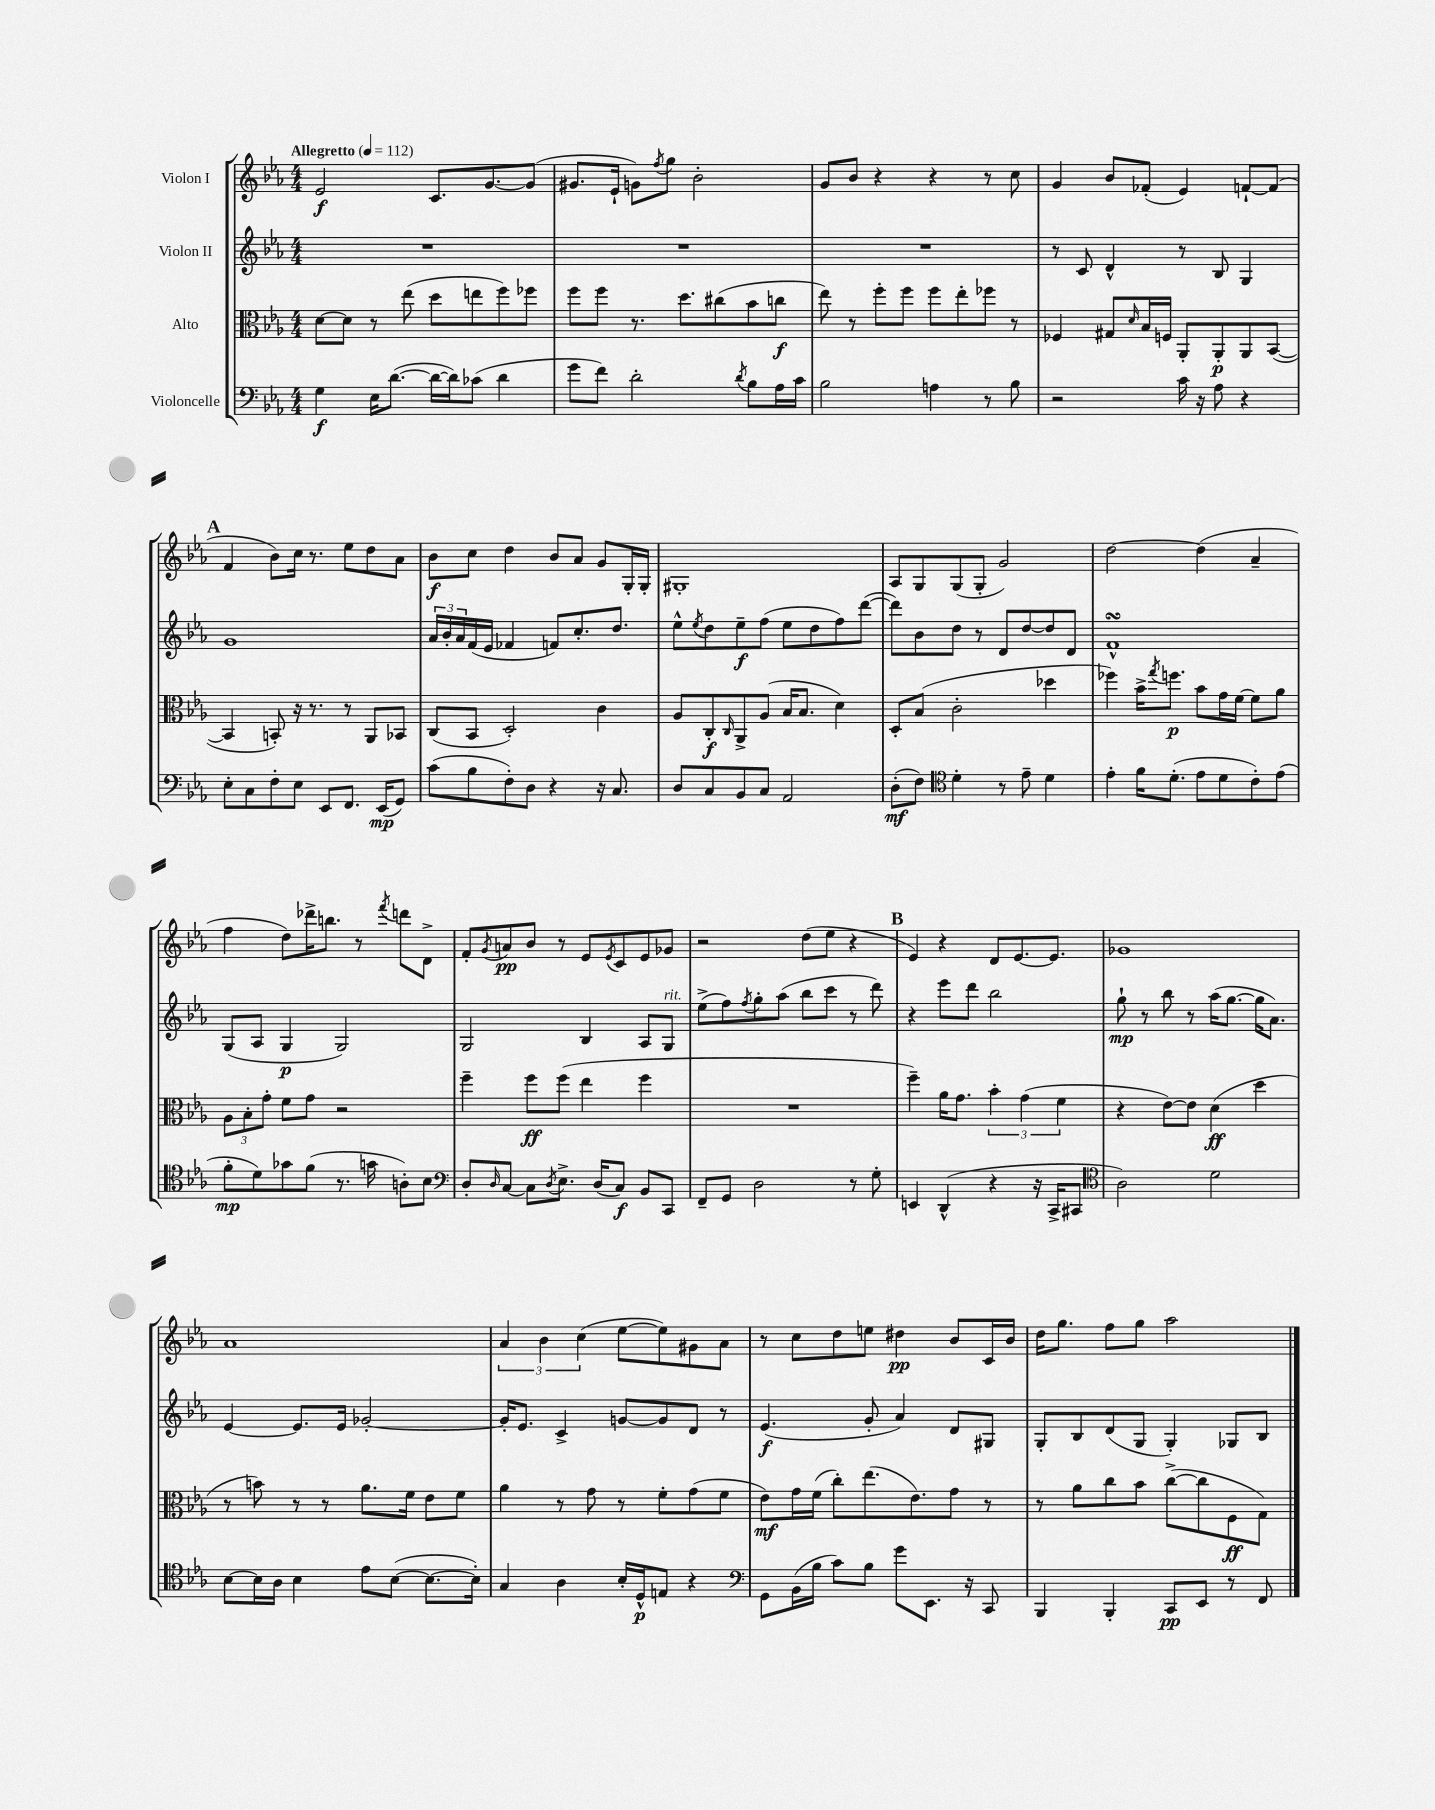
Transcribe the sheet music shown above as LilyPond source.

<<
\new StaffGroup <<
\new Staff = "s0" \with { instrumentName = "Violon I" } {
    \clef treble \key ees \major \numericTimeSignature \time 4/4 \tempo "Allegretto" 4 = 112
    ees'2\f c'8. g'8.~ g'8( |
    gis'8. ees'16-! g'8) \acciaccatura { f''8 } g''8 bes'2-. |
    g'8 bes'8 r4 r4 r8 c''8 |
    g'4 bes'8 fes'8-.( ees'4) f'8~-! f'8( |
    \mark \markup { \bold "A" } f'4 bes'8) c''16 r8. ees''8 d''8 aes'8 |
    bes'8\f c''8 d''4 bes'8 aes'8 g'8 g16-. g16-. |
    gis1-. |
    aes8 g8 g8( g8-. g'2) |
    d''2~ d''4( aes'4-- |
    f''4 d''8) des'''16-> b''8. r8 \acciaccatura { f'''8 } d'''8 d'8-> |
    f'8-. \acciaccatura { g'8 } a'8\pp bes'8 r8 ees'8 \acciaccatura { ees'8 } c'8 ees'8 ges'8 |
    r2 d''8( ees''8 r4 |
    \mark \markup { \bold "B" } ees'4) r4 d'8 ees'8.~ ees'8. |
    ges'1 |
    aes'1 |
    \tuplet 3/2 { aes'4 bes'4 c''4( } ees''8~ ees''8) gis'8 aes'8 |
    r8 c''8 d''8 e''8 dis''4\pp bes'8 c'16 bes'16 |
    d''16 g''8. f''8 g''8 aes''2 \bar "|." |
}
\new Staff = "s1" \with { instrumentName = "Violon II" } {
    \clef treble \key ees \major \numericTimeSignature \time 4/4
    R1 |
    R1 |
    R1 |
    r8 c'8 d'4-^ r8 bes8 g4 |
    \mark \markup { \bold "A" } g'1 |
    \tuplet 3/2 { aes'16 bes'16-. aes'16 } f'16( ees'16 fes'4 f'8) c''8.-. d''8. |
    ees''8-^ \acciaccatura { ees''8 } d''8 ees''8--\f f''8( ees''8 d''8 f''8) d'''8~( |
    d'''8) bes'8 d''8 r8 d'8 d''8~ d''8 d'8 |
    f'1-^\turn |
    g8( aes8 g4\p g2) |
    g2 bes4 aes8 g8^\markup { \italic "rit." } |
    ees''8->( f''8) \acciaccatura { f''8 } g''8-. aes''8( bes''8 c'''8 r8 d'''8) |
    \mark \markup { \bold "B" } r4 ees'''8 d'''8 bes''2 |
    g''8-!\mp r8 bes''8 r8 aes''16( g''8.~ g''16 aes'8.) |
    ees'4~ ees'8. ees'16 ges'2~-. |
    ges'16-. ees'8. c'4-> g'8~ g'8 d'8 r8 |
    ees'4.\f( g'8-. aes'4) d'8 gis8 |
    g8-. bes8 d'8( g8 g4-.) ges8 bes8 \bar "|." |
}
\new Staff = "s2" \with { instrumentName = "Alto" } {
    \clef alto \key ees \major \numericTimeSignature \time 4/4
    d'8~ d'8 r8 ees''8( d''8 e''8 f''8) fes''8 |
    f''8 f''8 r8. d''8. cis''8( bes'8 c''8\f |
    ees''8) r8 f''8-. f''8 f''8 ees''8-. fes''8 r8 |
    fes4 gis8 \grace { d'16 } bes16 f16 aes,8-. aes,8-.\p aes,8 bes,8~( |
    \mark \markup { \bold "A" } bes,4 b,8-.) r16 r8. r8 aes,8 bes,8 |
    c8( bes,8 d2-.) c'4 |
    aes8 c8-.\f \grace { c16 } aes,8-> aes8( bes16 bes8. d'4) |
    d8-. bes8( c'2-. des''4 |
    fes''4) bes'16-> \acciaccatura { g''8 } f''8.\p bes'8 g'16 f'16~ f'8 aes'8 |
    \tuplet 3/2 { aes8 bes8-. g'8-. } f'8 g'8 r2 |
    f''4-- f''8\ff f''8( ees''4 f''4 |
    R1 |
    \mark \markup { \bold "B" } f''4--) aes'16 g'8. \tuplet 3/2 { bes'4-. g'4( f'4 } |
    r4 ees'8~) ees'8 d'4\ff( d''4 |
    r8 b'8) r8 r8 aes'8. f'16 ees'8 f'8 |
    aes'4 r8 g'8 r8 f'8-. g'8( f'8 |
    ees'8\mf) g'16 f'16( c''8-.) ees''8.( ees'8.) g'8 r8 |
    r8 aes'8 c''8 bes'8 c''8~->( c''8 f8\ff g8) \bar "|." |
}
\new Staff = "s3" \with { instrumentName = "Violoncelle" } {
    \clef bass \key ees \major \numericTimeSignature \time 4/4
    g4\f ees16 d'8.~( d'16~ d'16) ces'8( d'4 |
    g'8 f'8) d'2-. \acciaccatura { d'8 } bes8 aes16 c'16 |
    bes2 a4 r8 bes8 |
    r2 c'16 r16 aes8 r4 |
    \mark \markup { \bold "A" } ees8-. c8 f8-. ees8 ees,8 f,8. ees,16\mp( g,8) |
    c'8( bes8 f8-.) d8 r4 r16 c8. |
    d8 c8 bes,8 c8 aes,2 |
    d8-.\mf( f8) \clef tenor d'4-. r8 ees'8-- d'4 |
    ees'4-. f'16 d'8.-.( ees'8 d'8 c'8-.) ees'8( |
    f'8-.\mp d'8) ges'8 f'8( r8. g'16 a8-.) bes8 |
    \clef bass d8-. \grace { d16 } c8~ c8 \acciaccatura { d8 } ees8.-> d16( c8\f) bes,8 c,8 |
    f,8-- g,8 d2 r8 g8-. |
    \mark \markup { \bold "B" } e,4 d,4-^( r4 r16 c,16-> cis,8 |
    \clef tenor aes2) d'2 |
    bes8~ bes16 aes16 bes4 ees'8 bes8~( bes8.~ bes16-.) |
    g4 aes4 bes16-. d16-^\p e8 r4 |
    \clef bass g,8 bes,16( bes16 c'8) bes8 g'8 ees,8. r16 c,8 |
    bes,,4 bes,,4-. c,8\pp ees,8 r8 f,8 \bar "|." |
}
>>
>>
\layout { \context { \Score \remove "Bar_number_engraver" } }
